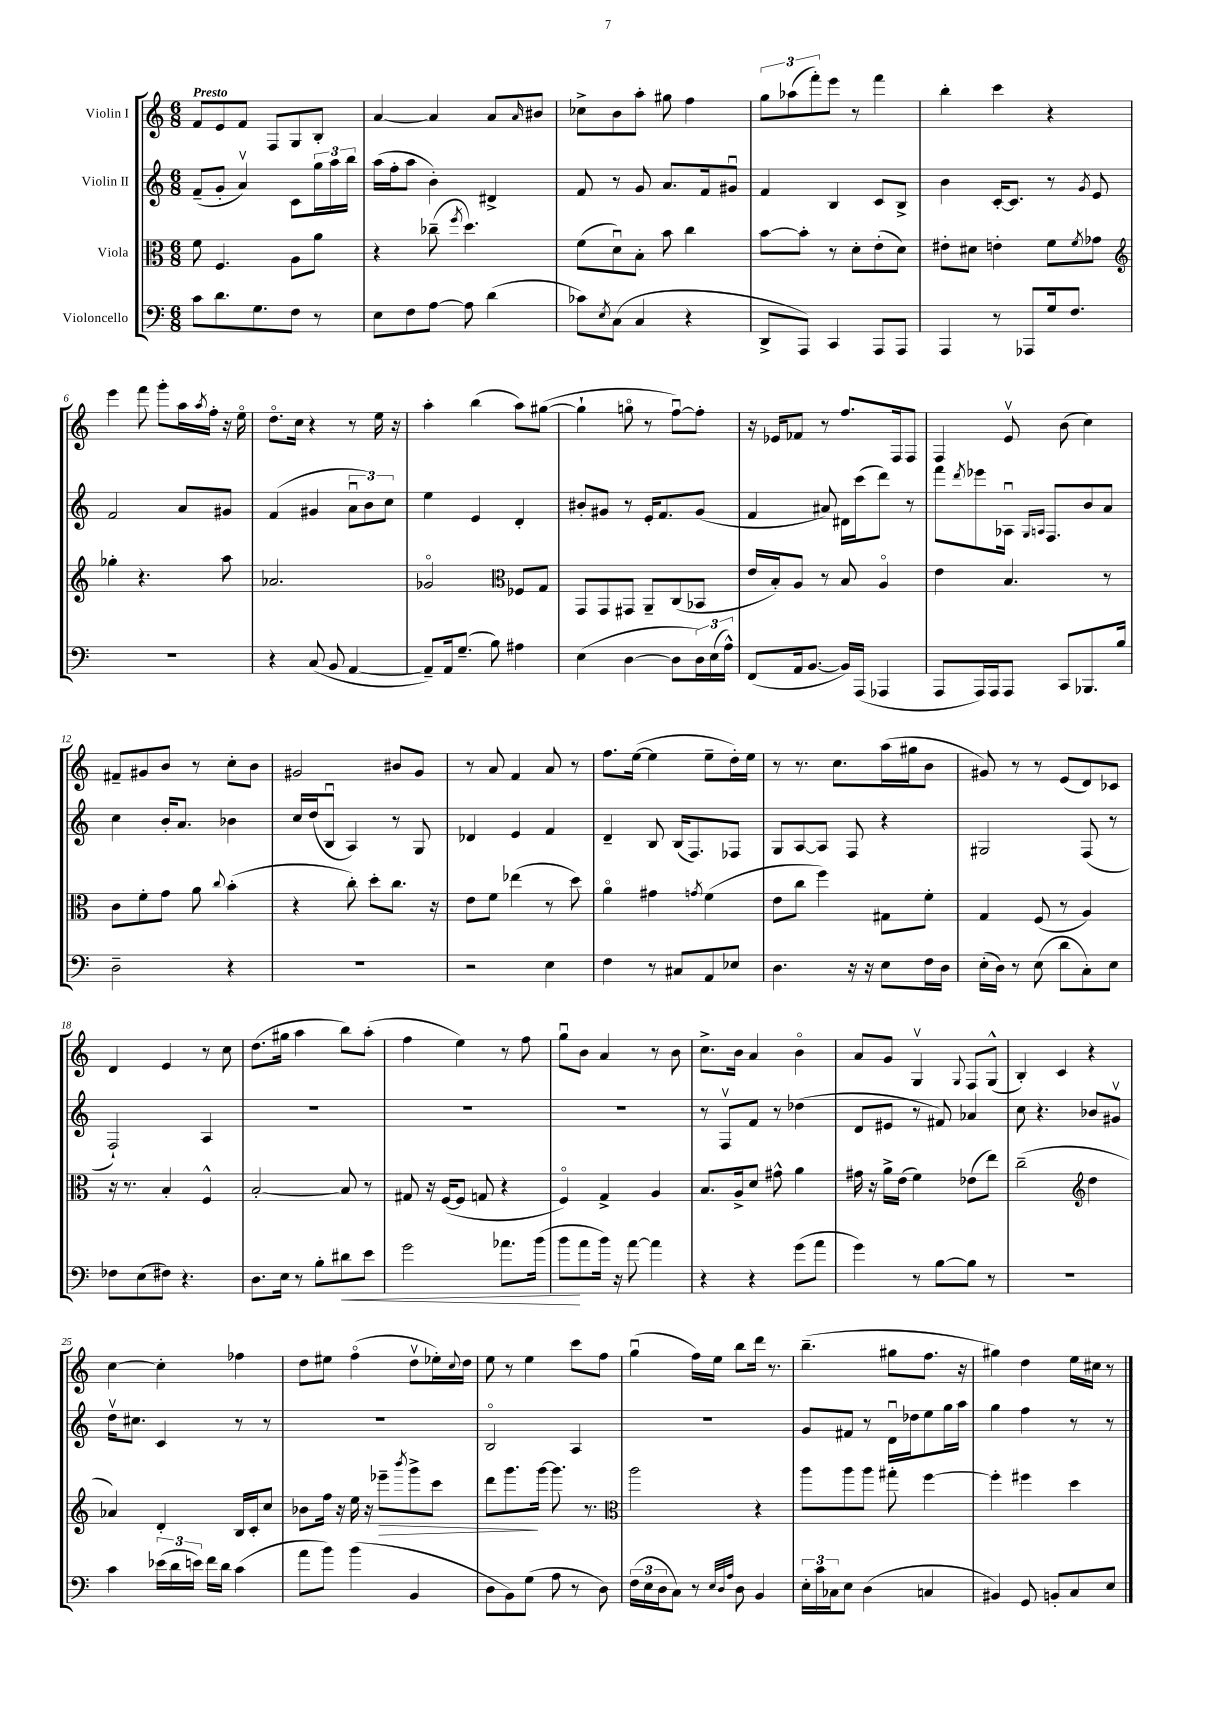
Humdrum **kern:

**kern	**dynam	**kern	**dynam	**kern	**kern
*part4	*part4	*part3	*part3	*part2	*part1
*staff4	*staff4	*staff3	*staff3	*staff2	*staff1
*I"Violoncello	*	*I"Viola	*	*I"Violin II	*I"Violin I
*clefF4	*	*clefC3	*	*clefG2	*clefG2
*k[]	*	*k[]	*	*k[]	*k[]
*M6/8	*	*M6/8	*	*M6/8	*M6/8
=1	=1	=1	=1	=1	=1
!	!	!	!	!	!LO:TX:a:B:t=Presto
8c\L	.	8f\	.	(8f~/L	8f/L
8.d\	.	4.F/	.	8g'/J	8e/
.	.	.	.	4av/)	8f/J
8.G\	.	.	.	.	.
.	.	.	.	.	8F/L
8F\J	.	8A\L	.	8c\L	8G/
8r	.	8a\J	.	24gg\L	8B'/J
.	.	.	.	24aa\	.
.	.	.	.	24bb\JJ	.
=2	=2	=2	=2	=2	=2
8E\L	.	4r	.	(16aa\LL	[4a/
.	.	.	.	16ff'\J	.
8F\	.	.	.	8aa\J	.
[8A\J	.	(8cc-X~\	.	4b'\)	4a/]
.	.	8qff/	.	.	.
8A\]	.	4.dd\)	.	.	.
(4d\	.	.	.	4d#X^/	8a/L
.	.	.	.	.	16qqa/
.	.	.	.	.	8b#X/J
=3	=3	=3	=3	=3	=3
8c-X\L)	.	(8f\L	.	8f/	8cc-X^\L
8qE/	.	.	.	.	.
(8C\J	.	8du\)	.	8r	8b\
4C/	.	8B'\J	.	8g/	8aa'\J
.	.	8b\	.	8.a/L	8gg#X\
4r	.	4cc\	.	.	4ff\
.	.	.	.	16f/k	.
.	.	.	.	8g#Xu/J	.
=4	=4	=4	=4	=4	=4
8DD^/L	.	[8b\L	.	4f/	12gg\L
.	.	.	.	.	(12aa-X\
8AAA/J)	.	8b'\J]	.	.	.
.	.	.	.	.	12fff'\)
4CC/	.	8r	.	4B/	8eee\J
.	.	8d'\L	.	.	8r
8AAA/L	.	(8e'\	.	8c/L	4fff\
8AAA/J	.	8d\J)	.	8B^/J	.
=5	=5	=5	=5	=5	=5
4AAA/	.	8e#X'\L	.	4b\	4bb'\
.	.	8d#X\J	.	.	.
8r	.	4en'\	.	[16c'/KL	4ccc\
.	.	.	.	8.c/J]	.
8AAA-X/L	.	.	.	.	.
16G/k	.	8f\L	.	8r	4r
8.F/J	.	.	.	.	.
.	.	8qf/	.	8qg/	.
.	.	8g-X\J	.	8e/	.
!!LO:LB:g=z
=6	=6	=6	=6	=6	=6
*	*	*clefG2	*	*	*
2.r	.	4gg-X'\	.	2f/	4eee\
.	.	4.r	.	.	8fff\
.	.	.	.	.	8ggg'\L
.	.	.	.	8a/L	16aa\L
.	.	.	.	.	8qaa/
.	.	.	.	.	16ff'\JJ
.	.	8aa\	.	8g#X/J	16r
.	.	.	.	.	16ee\
=7	=7	=7	=7	=7	=7
4r	.	2.a-X/	.	(4f/	8.dd\L
.	.	.	.	.	16cc\Jk
(8C/	.	.	.	4g#X/	4r
8BB/	.	.	.	.	.
[4AA/	.	.	.	12au\L	8r
.	.	.	.	12b\)	.
.	.	.	.	.	16ee\
.	.	.	.	12cc\J	.
.	.	.	.	.	16r
=8	=8	=8	=8	=8	=8
8AA~/L])	.	2g-X/	.	4ee\	4aa'\
16AA/k	.	.	.	.	.
(8.G~/J	.	.	.	.	.
.	.	.	.	4e/	(4bb\
8B\)	.	.	.	.	.
*	*	*clefC3	*	*	*
4A#X\	.	8F-X/L	.	4d'/	8aa\L)
.	.	8G/J	.	.	([8gg#X\J
=9	=9	=9	=9	=9	=9
(4E\	.	8GG/L	.	8b#X'/L	4gg#`\]
.	.	8GG/	.	8g#X/J	.
[4D\	.	8GG#X/J	.	8r	8ggn\
.	.	8AA~/L	.	16e'/KL	8r
.	.	.	.	8.f/	.
8D\L]	.	(8C/	.	.	[8ffu\L)
24D\L)	.	8BB-X/J	.	(8g#/J	8ff'\J]
(24E\	.	.	.	.	.
24A^^\JJ)	.	.	.	.	.
=10	=10	=10	=10	=10	=10
(8FF/L	.	16e/LL	.	4f/	16r
.	.	16B'/J)	.	.	16e-X/KL
16AA/k	.	8A/J	.	.	8f-X/J
[8.BB/J	.	.	.	.	.
.	.	8r	.	8a#X/)	8r
16BB/LL])	.	8B/	.	16d#X\LL	8.ff/L
(16AAA/JJ	.	.	.	(16ccc\J	.
4AAA-X/	.	4A/	.	8ddd\J)	.
.	.	.	.	.	16F/k
.	.	.	.	8r	8F/J
=11	=11	=11	=11	=11	=11
8AAA/L	.	4e\	.	8fff\L	4F/
.	.	.	.	8qddd/	.
16AAA/L)	.	.	.	8eee-X\	.
16AAA/J	.	.	.	.	.
8AAA/J	.	4.B/	.	16A-Xu\Jk	8ev/
.	.	.	.	16qqG/LL	.
.	.	.	.	16qqAn/JJ	.
.	.	.	.	8.F/L	.
8CC/L	.	.	.	.	(8b\
8.BBB-X/	.	.	.	8b/	4cc\)
.	.	8r	.	8a/J	.
16B/Jk	.	.	.	.	.
!!LO:LB:g=z
=12	=12	=12	=12	=12	=12
2D~\	.	8c\L	.	4cc\	8f#X~/L
.	.	8f'\	.	.	8g#X/
.	.	8g\J	.	16b'/KL	8b/J
.	.	.	.	8.a/J	.
.	.	8a\	.	.	8r
.	.	8qqcc/	.	.	.
4r	.	(4b'\	.	4b-X\	8cc'\L
.	.	.	.	.	8b\J
=13	=13	=13	=13	=13	=13
2.r	.	4r	.	16cc/LL	2g#X/
.	.	.	.	(16dd/J	.
.	.	.	.	8Bu/J	.
.	.	8cc'\)	.	4A/)	.
.	.	8dd'\L	.	.	.
.	.	8.cc\J	.	8r	8b#X/L
.	.	.	.	8G/	8g#/J
.	.	16r	.	.	.
=14	=14	=14	=14	=14	=14
2r	.	8e\L	.	4d-X/	8r
.	.	8f\J	.	.	8a/
.	.	(4ee-X\	.	4e/	4f/
4E\	.	8r	.	4f/	8a/
.	.	8dd\)	.	.	8r
=15	=15	=15	=15	=15	=15
4F\	.	4a\	.	4d~/	8.ff\L
.	.	.	.	.	([16ee\Jk
8r	.	4g#X\	.	8B/	4ee\]
8C#X/L	.	.	.	(16B/KL	.
.	.	.	.	8.F/)	.
.	.	8qgn/	.	.	.
8AA/	.	(4f\	.	.	8ee~\L
8E-X/J	.	.	.	8F-X/J	16dd'\L)
.	.	.	.	.	16ee\JJ
=16	=16	=16	=16	=16	=16
4.D\	.	8e\L	.	8G/L	8r
.	.	8cc\J	.	[8A/	8.r
.	.	4ff\)	.	8A/J]	.
.	.	.	.	.	8.cc\L
16r	.	.	.	8F/	.
16r	.	.	.	.	.
8E\L	.	8G#X\L	.	4r	(16aa\L
.	.	.	.	.	16gg#X\J
16F\L	.	8f'\J	.	.	8b\J
16D\JJ	.	.	.	.	.
=17	=17	=17	=17	=17	=17
(16E'\LL	.	4G/	.	2G#X/	8g#X/)
16D\JJ)	.	.	.	.	.
8r	.	.	.	.	8r
(8E\	.	(8F/	.	.	8r
8d\L	.	8r	.	.	(8e/L
8C'\)	.	4A/)	.	(8F/	8d/)
8E\J	.	.	.	8r	8c-X/J
!!LO:LB:g=z
=18	=18	=18	=18	=18	=18
8F-X\L	.	16r	.	2F`/)	4d/
.	.	8.r	.	.	.
(8E\	.	.	.	.	.
8F#X\J)	.	4B'/	.	.	4e/
4.r	.	.	.	.	.
.	.	4F^^/	.	4A/	8r
.	.	.	.	.	8cc\
=19	=19	=19	=19	=19	=19
8.D\L	.	[2B'/	.	2.r	(8.dd\L
16E\Jk	.	.	.	.	16gg#X\Jk
8r	.	.	.	.	4aa\
8B'\L	.	.	.	.	.
!	!LO:HP:b	!	!	!	!
8d#X\	<	8B/]	.	.	8bb\L)
8e\J	.	8r	.	.	(8aa'\J
=20	=20	=20	=20	=20	=20
2g\	.	8G#X/	.	2.r	4ff\
.	.	16r	.	.	.
.	.	([16F/KL	.	.	.
.	.	8F/J]	.	.	4ee\)
.	.	8Gn/	.	.	.
8.a-X\L	.	4r	.	.	8r
.	.	.	.	.	8ff\
(16b\Jk	.	.	.	.	.
=21	=21	=21	=21	=21	=21
8b\L	.	4F/)	.	2.r	8ggu\L
8a\	[	.	.	.	8b\J
16b\Jk)	.	4G^/	.	.	4a/
16r	.	.	.	.	.
[8a\	.	.	.	.	.
4a\]	.	4A/	.	.	8r
.	.	.	.	.	8b\
=22	=22	=22	=22	=22	=22
4r	.	8.B/L	.	8r	8.cc^\L
.	.	.	.	8Fv/L	.
.	.	16A^/k	.	.	16b\Jk
4r	.	8d/J	.	8f/J	4a/
.	.	8g#X^^\	.	8r	.
(8g\L	.	4a\	.	(4dd-X\	4b\
8a\J	.	.	.	.	.
=23	=23	=23	=23	=23	=23
4g\)	.	16g#X\	.	8d/L	8a/L
.	.	16r	.	.	.
.	.	16a^\LL	.	8e#X/J	8g/J
.	.	(16e\JJ	.	.	.
8r	.	4f\)	.	8r	4Gv/
[8B\L	.	.	.	8f#X/)	.
.	.	.	.	.	8qqG/
8B\J]	.	(8e-X\L	.	4a-X/	8F/L
8r	.	8ee\J)	.	.	(8G^^/J
=24	=24	=24	=24	=24	=24
2.r	.	(2cc~\	.	8cc\	4B'/)
.	.	.	.	4.r	.
.	.	.	.	.	4c/
*	*	*clefG2	*	*	*
.	.	4dd\	.	8b-X/L	4r
.	.	.	.	8g#Xv/J	.
!!LO:LB:g=z
=25	=25	=25	=25	=25	=25
4c\	.	4a-X/)	.	16ddv\KL	[4cc\
.	.	.	.	8.cc#X\J	.
(24e-X\LL	.	4d'/	.	4c/	4cc'\]
24d\	.	.	.	.	.
24en\JJ)	.	.	.	.	.
16f\LL	.	.	.	.	.
16d\JJ	.	.	.	.	.
(4c\	.	16B/LL	.	8r	4ff-X\
.	.	16c'/J	.	.	.
.	.	8cc/J	.	8r	.
=26	=26	=26	=26	=26	=26
8a\L	.	8b-X\L	.	2.r	8dd\L
8b\J)	.	16ff\Jk	.	.	8ee#X\J
.	.	16r	.	.	.
(4b\	.	16ee\	.	.	(4ff\
.	.	16r	.	.	.
!	!	!	!LO:HP:b	!	!
.	.	8eee-X~\L	>	.	.
.	.	8qbbb/	.	.	.
4BB/	.	8ggg^\	.	.	8ddv\L
.	.	8ccc\J	.	.	16ee-X'\L)
.	.	.	.	.	8qqcc/
.	.	.	.	.	16dd\JJ
=27	=27	=27	=27	=27	=27
8D\L	.	8ddd\L	.	2B/	8ee\
8BB\)	.	8.ggg\	.	.	8r
(8G\J	.	.	.	.	4ee\
.	.	[16ggg\Jk	]	.	.
8A\	.	8.ggg\]	.	.	.
8r	.	.	.	4A/	8ccc\L
.	.	8.r	.	.	.
8D\)	.	.	.	.	8ff\J
=28	=28	=28	=28	=28	=28
*	*	*clefC3	*	*	*
(24F\LL	.	2aa\	.	2.r	(4ggu\
24E\	.	.	.	.	.
24D\J	.	.	.	.	.
8C\J)	.	.	.	.	.
8r	.	.	.	.	16ff\LL)
.	.	.	.	.	16ee\JJ
32qqE/LLL	.	.	.	.	.
32qqD/	.	.	.	.	.
32qqA/JJJ	.	.	.	.	.
8D\	.	.	.	.	8bb\L
4BB/	.	4r	.	.	16ddd\Jk
.	.	.	.	.	8.r
=29	=29	=29	=29	=29	=29
24E'\LL	.	8aa\L	.	8g/L	(4.bb~\
24c\	.	.	.	.	.
24C-X\J	.	.	.	.	.
8E\J	.	8aa\	.	8f#X/J	.
(4D\	.	8aa\J	.	8r	.
.	.	8gg#X'\	.	16du\LL	8gg#X\L
.	.	.	.	16dd-X\J	.
4Cn/	.	[4ff\	.	8ee\	8.ff\J
.	.	.	.	16gg\L	.
.	.	.	.	16aa\JJ	16r
=30	=30	=30	=30	=30	=30
4BB#X/)	.	4ff'\]	.	4gg\	4gg#X\)
8GG/	.	4ff#X\	.	4ff\	4dd\
8BBn'/L	.	.	.	.	.
8C/	.	4dd\	.	8r	16ee\LL
.	.	.	.	.	16cc#X\JJ
8E/J	.	.	.	8r	8r
==	==	==	==	==	==
*-	*-	*-	*-	*-	*-
